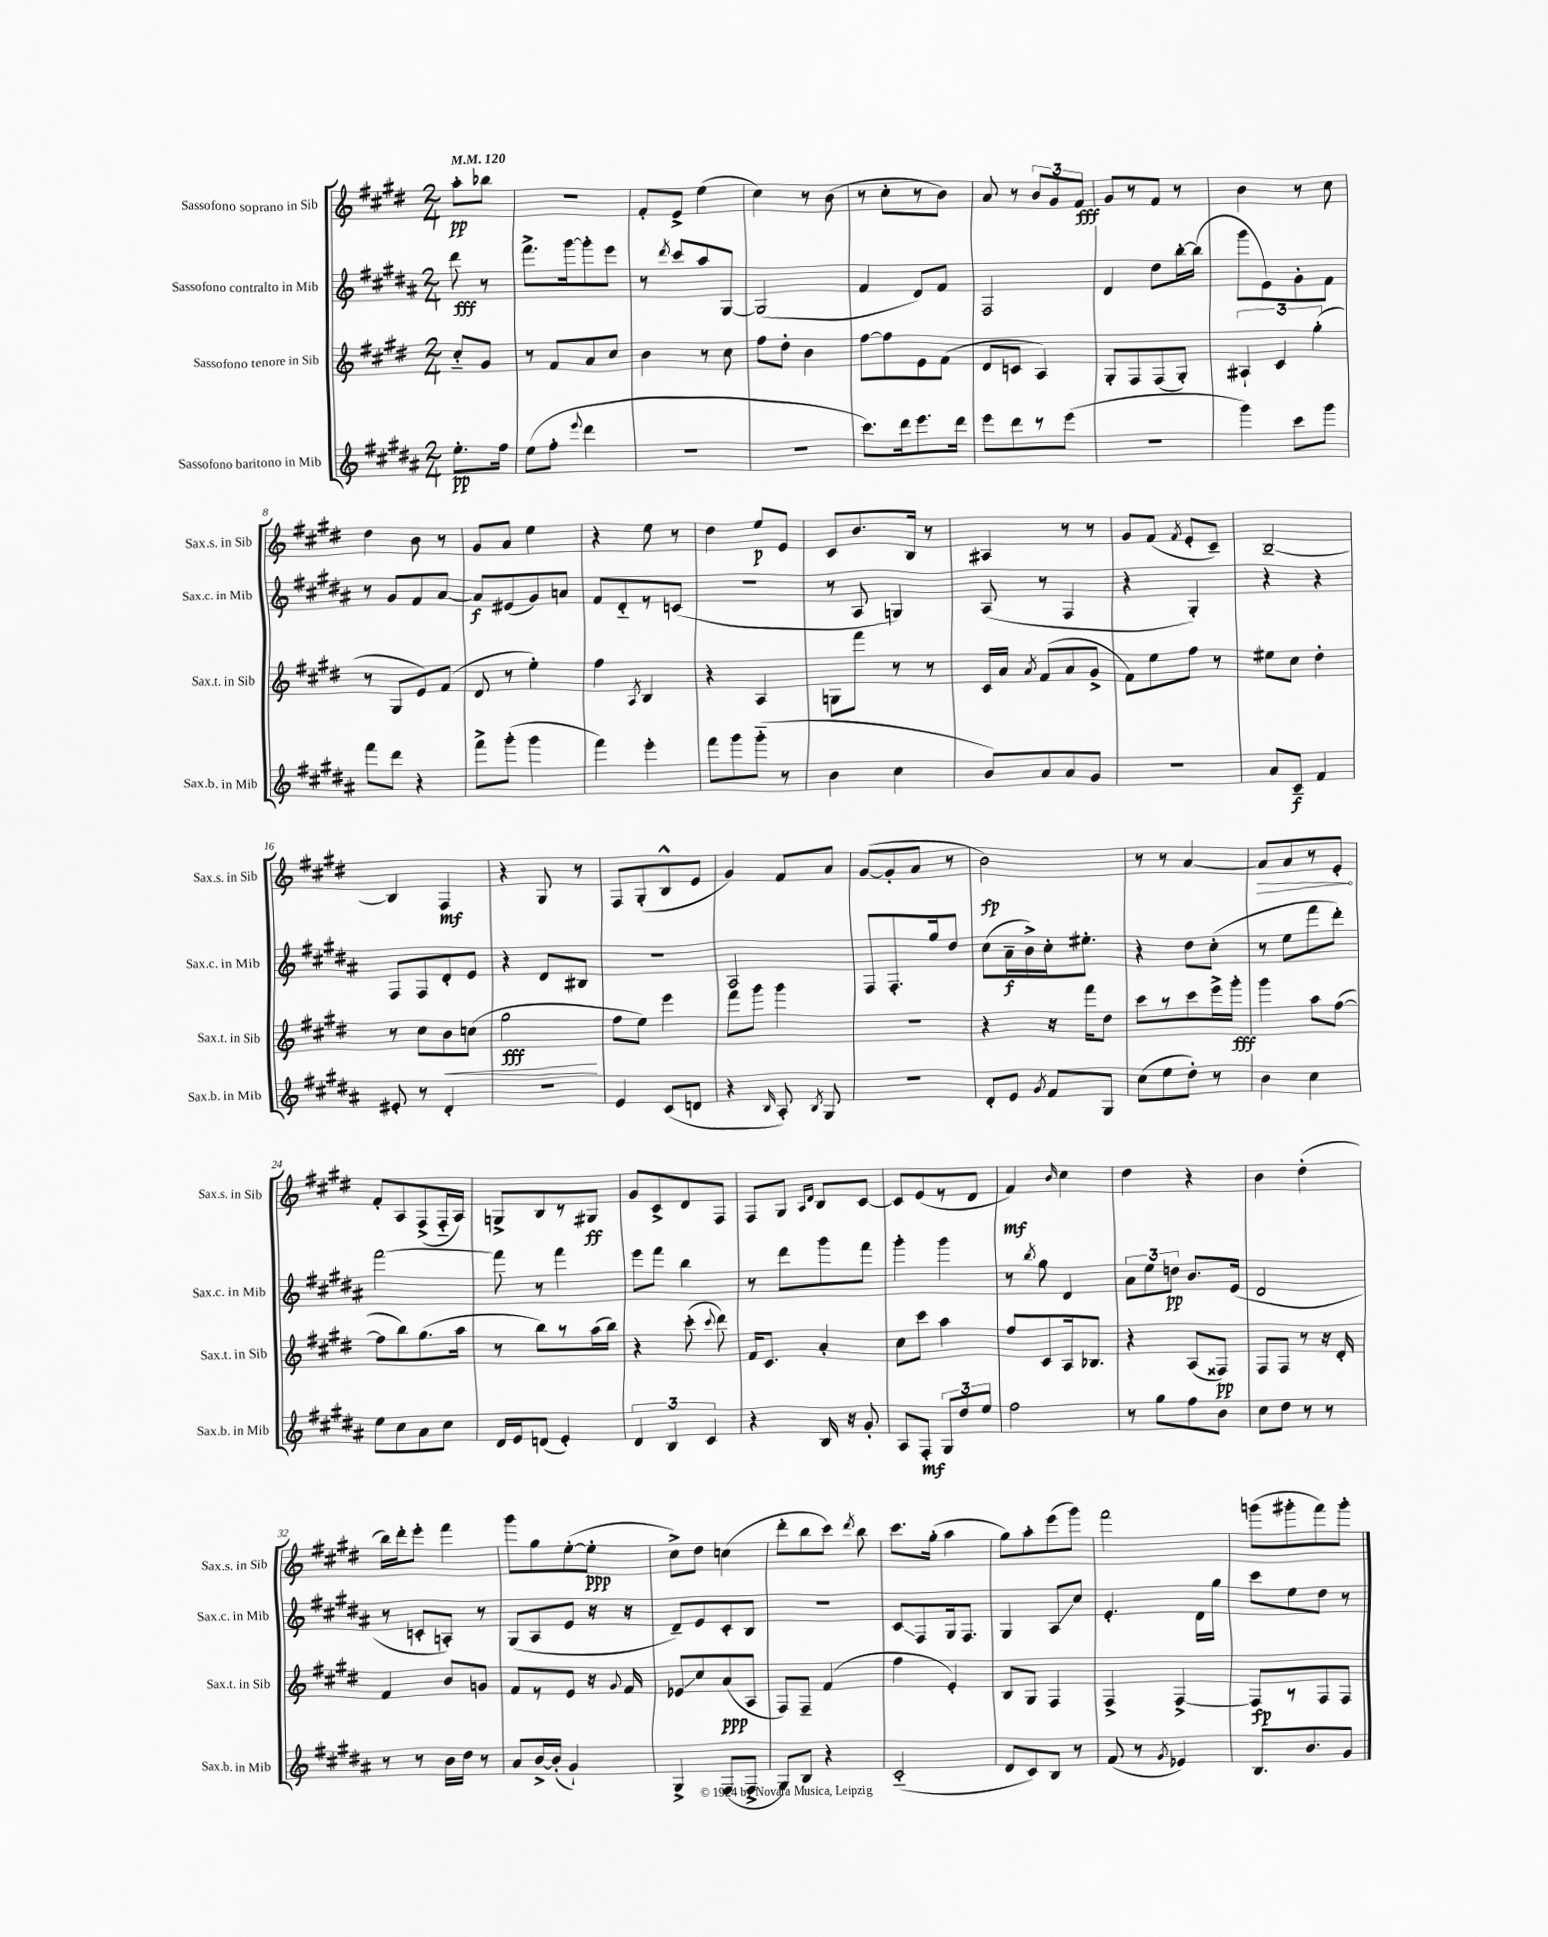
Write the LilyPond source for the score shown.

<<
\new StaffGroup <<
\new Staff = "s0" \with { instrumentName = "Sassofono soprano in Sib" shortInstrumentName = "Sax.s. in Sib" } {
    \clef treble \key e \major \numericTimeSignature \time 2/4 \partial 4 \tempo 4 = 120
    \autoBeamOff a''8[-.\pp bes''8] |
    r2 |
    fis'8[-. e'8]-> e''4( |
    cis''4) r8 b'8( |
    r8 cis''8[-. r8 b'8]) |
    a'8 r8 \tuplet 3/2 { b'8[ gis'8 fis'8]\fff } |
    gis'8[ r8 fis'8] r8 |
    b'4 r8 cis''8 |
    dis''4 b'8 r8 |
    gis'8[ a'8] e''4 |
    r4 e''8 r8 |
    dis''4 e''8[\p e'8] |
    cis'8[ b'8. b16] r8 |
    ais4 r8 r8 |
    gis'8[ fis'8]( \acciaccatura { fis'8 } e'8[-. cis'8]--) |
    b2~-- |
    b4 fis4\mf |
    r4 gis8 r8 |
    fis8[ gis8-.( b8-^ e'8] |
    gis'4) fis'8[ a'8] |
    gis'8[~( gis'8-. a'8] r8 |
    b'2\fp) |
    r8 r8 a'4~ |
    \once \override Hairpin.circled-tip = ##t a'8[\> a'8 r8 e'8]-.\! |
    fis'8[-. a8 fis8->( fis16-_ a16]) |
    g8[-> b8 r8 gis8]\ff |
    gis'8[ cis'8-> dis'8 fis8] |
    fis8[ gis8] \grace { a16[ dis'16] } b8[ cis'8]~ |
    cis'8[ e'8( r8 dis'8] |
    fis'4\mf) \grace { b'16 } cis''4 |
    dis''4 r4 |
    b'4 dis''4-.( |
    b''16[) dis'''16-. e'''8]-. fis'''4 |
    gis'''8[ gis''8 e''8~-.( e''8]-.\ppp |
    cis''8[->) dis''8] c''4( |
    dis'''8[-. b''8 cis'''8]) \acciaccatura { dis'''8 } b''8 |
    cis'''8.[ gis''16]-.( a''4 |
    gis''8[) a''8-. e'''8( gis'''8]) |
    fis'''2 |
    g'''8[( gis'''8-. fis'''8) gis'''8]-. \bar "|." |
}
\new Staff = "s1" \with { instrumentName = "Sassofono contralto in Mib" shortInstrumentName = "Sax.c. in Mib" } {
    \clef treble \key b \major \numericTimeSignature \time 2/4 \partial 4
    \autoBeamOff dis'''8\fff r8 |
    fis'''8.[-> gis'''16~ gis'''8-. e'''8] |
    r8 \acciaccatura { dis'''8 } cis'''8[ ais''8 gis8]~ |
    gis2( |
    fis'4 dis'8[) fis'8] |
    fis2 |
    dis'4 dis''8[ b''16~-. b''16]( |
    gis'''8[ e'8) gis'8-. fis'8] |
    r8 gis'8[ fis'8 ais'8]~ |
    ais'8[\f eis'8( gis'8) a'8] |
    fis'8[ dis'8-_ r8 c'8]( |
    R2 |
    r8 ais8 g4) |
    ais8( r8 fis4 |
    r4 gis4-.) |
    r4 r4 |
    fis8[ fis8 dis'8-. e'8] |
    r4 dis'8[ bis8] |
    r2 |
    ais2 |
    fis8[ fis8.-. gis''16 dis''8] |
    cis''8[( ais'16--\f b'16->) cis''16-. eis''8.]-. |
    r4 dis''8[ cis''8]-.( |
    r8 e''8[ fis'''8 dis'''8]-.) |
    fis'''2~ |
    fis'''8 r8 fis'''4 |
    e'''8[ fis'''8] b''4 |
    r8 dis'''8[ gis'''8 fis'''8] |
    gis'''4-. gis'''4 |
    r8 \acciaccatura { b''8 } gis''8 dis'4 |
    \tuplet 3/2 { ais'8[ e''8 d''8]\pp } b'8.[ e'16]( |
    dis'2 |
    r8 c'8[-. a8]-.) r8 |
    gis8[( ais8 e'8] r16 r16 |
    dis'8[--) e'8 cis'8-. b8] |
    R2 |
    cis'8[\glissando fis8 gis16 fis8.] |
    gis4 ais8[\glissando cis''8] |
    e'4.-. dis'16[ gis''16] |
    cis'''8[ e''8 dis''8] r8 \bar "|." |
}
\new Staff = "s2" \with { instrumentName = "Sassofono tenore in Sib" shortInstrumentName = "Sax.t. in Sib" } {
    \clef treble \key e \major \numericTimeSignature \time 2/4 \partial 4
    \autoBeamOff cis''8[-_ gis'8] |
    r8 fis'8[ a'8 cis''8] |
    b'4 r8 cis''8 |
    fis''8[ dis''8]-. b'4 |
    fis''8[~ fis''8 e'8 fis'8]( |
    dis'8[ c'8] a4) |
    gis8[-. fis8 fis8( gis8]-.) |
    \tuplet 3/2 { ais4-! cis'4 gis''4-.( } |
    r8 gis8[ e'8) fis'8]( |
    dis'8 r8 e''4-.) |
    fis''4 \acciaccatura { a8 } b4 |
    r4 a4 |
    g8[ fis'''8] r8 r8 |
    cis'16[ a'16] \acciaccatura { a'8 } fis'8[( a'8 gis'8]-> |
    fis'8[) e''8 fis''8] r8 |
    eis''8[ cis''8] dis''4-. |
    r8 cis''8[ b'8\< c''8]( |
    gis''2\fff\! |
    fis''8[ e''8]) e'''4 |
    fis'''8[ gis'''8] gis'''4 |
    r2 |
    r4 r16 fis'''16[ dis''8] |
    cis'''8[ r8 cis'''8 e'''16-> gis'''16]-.\fff |
    gis'''4 a''8[ fis''8]~( |
    fis''8[ b''8) gis''8.( a''16] |
    r8 b''8[) r8 a''16( b''16]) |
    r4 cis'''8-.( \appoggiatura { cis'''8 } dis'''8) |
    fis'16[ cis'8.] a'4-. |
    cis''8[ cis'''8] a''4 |
    fis''8[ cis'8 a16 bes8.] |
    r4 a8[( fisis8]\pp) |
    fis8[ fis8] r8 r16 dis'16-. |
    fis'4 b'8[ g'8] |
    fis'8[ r8 e'8] r16 \appoggiatura { gis'8 } fis'16 |
    ees'8[\glissando cis''8 a'8\ppp( a8] |
    fis8[) fis8]-- fis'4( |
    fis''4 e'4-.) |
    b8[ gis8] fis4 |
    fis4-> fis4~-> |
    fis8[\fp r8 fis8 fis8] \bar "|." |
}
\new Staff = "s3" \with { instrumentName = "Sassofono baritono in Mib" shortInstrumentName = "Sax.b. in Mib" } {
    \clef treble \key b \major \numericTimeSignature \time 2/4 \partial 4
    \autoBeamOff e''8.[-.\pp fis''16] |
    e''8[( fis''8]-. \appoggiatura { e'''8 } dis'''4 |
    r2 |
    R2 |
    cis'''8.[) dis'''16 e'''8. dis'''16] |
    e'''8[ dis'''8 r8 e'''8]( |
    R2 |
    gis'''4) cis'''8[ gis'''8] |
    fis'''8[ dis'''8] r4 |
    fis'''8[-> gis'''8]-.( gis'''4 |
    fis'''4) e'''4-. |
    fis'''8[ gis'''8 gis'''8]-_( r8 |
    b'4 cis''4 |
    b'8[) ais'8 ais'8 gis'8] |
    r2 |
    ais'8[ cis'8]--\f fis'4 |
    eis'8-. r8 dis'4-. |
    R2 |
    e'4 cis'8[( d'8] |
    r4 \grace { b16 } ais8-.) \acciaccatura { b8 } gis8 |
    r2 |
    dis'8[-. e'8] \acciaccatura { gis'8 } fis'8[ gis8] |
    cis''8[( e''8 dis''8]-.) r8 |
    b'4 cis''4 |
    e''8[ cis''8 ais'8 cis''8] |
    dis'16[ e'16 d'8]( e'4-.) |
    \tuplet 3/2 { dis'4 b4 cis'4 } |
    r4 b16 r16 gis'8-. |
    ais8[ fis8]-.\mf \tuplet 3/2 { gis8[ dis''8 e''8] } |
    fis''2 |
    r8 gis''8[ fis''8 b'8] |
    cis''8[ dis''8] r8 r8 |
    r8 r8 b'16[ dis''16] r8 |
    ais'8[ b'16~-> b'16]-.( gis'4-!) |
    gis4-> fis8[( fis8]-> |
    gis8[) b8] r4 |
    cis'2-_( |
    dis'8[ cis'8) b8] r8 |
    fis'8( r8 \acciaccatura { gis'8 } ees'4) |
    b8.[ b'8. gis'8] \bar "|." |
}
>>
>>
